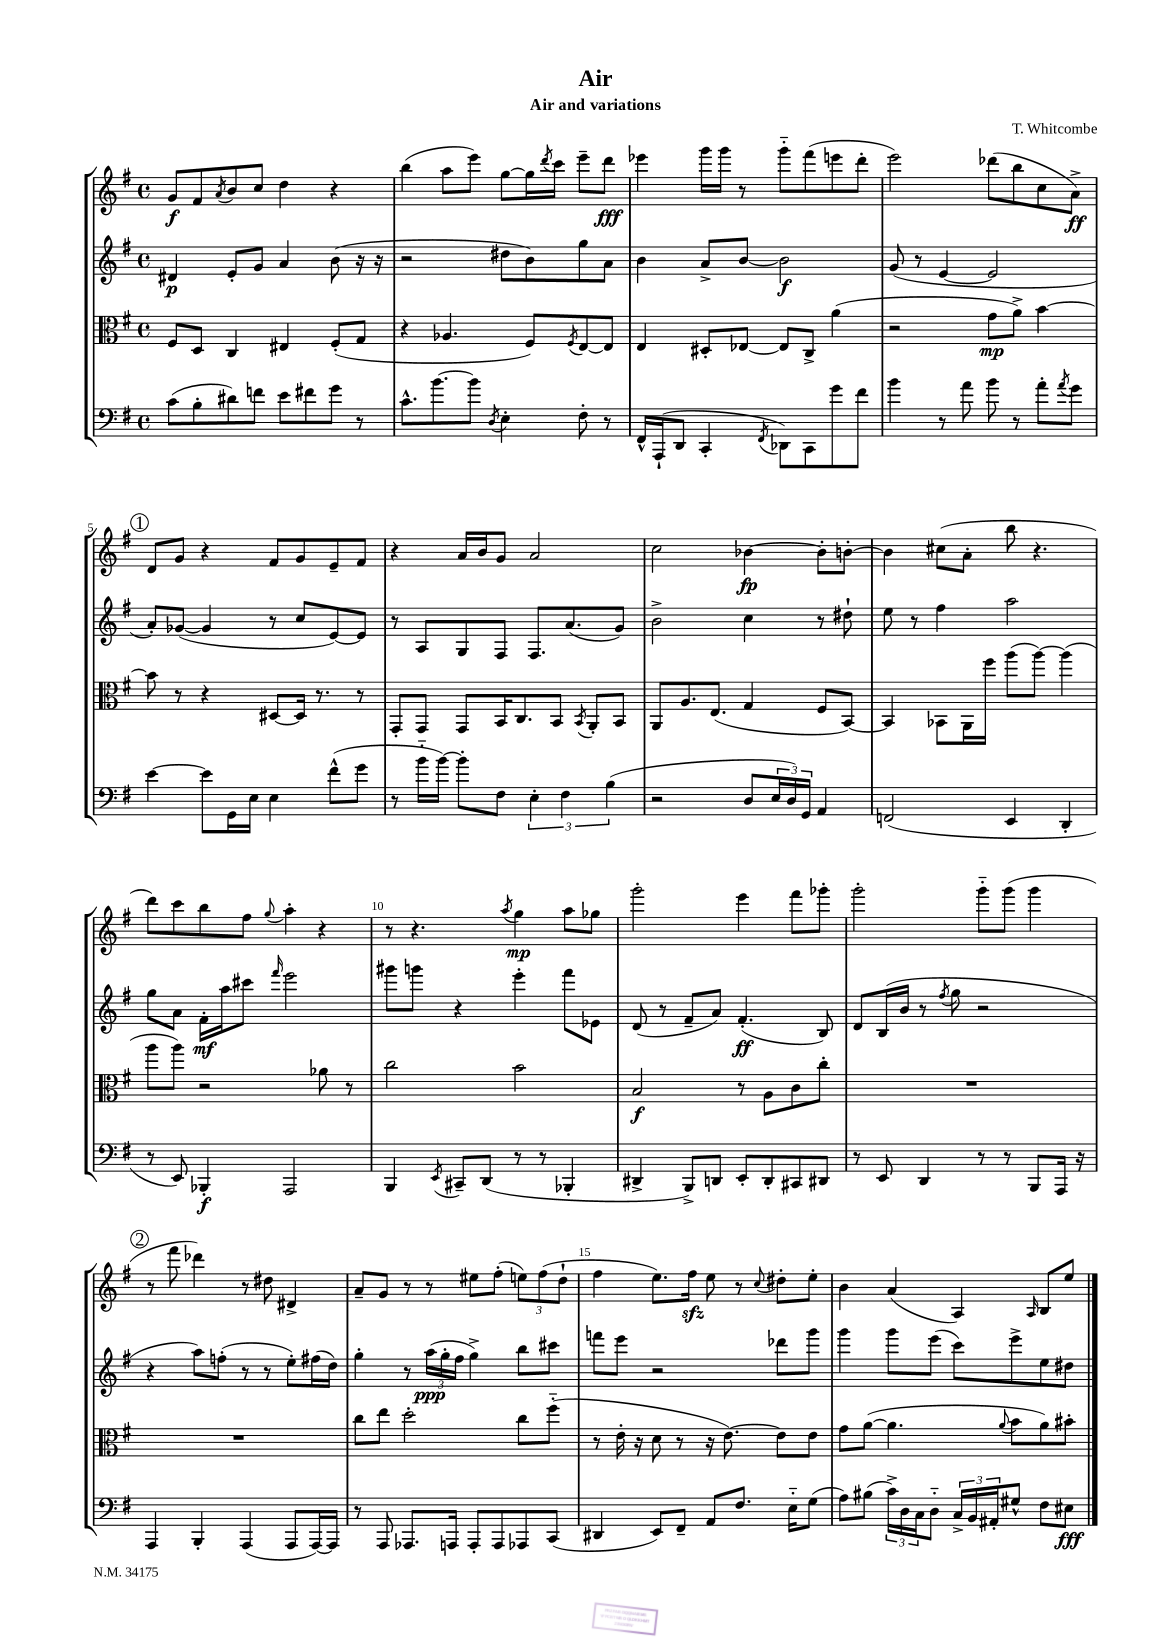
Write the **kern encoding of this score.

**kern	**kern	**kern	**kern
*staff4	*staff3	*staff2	*staff1
*clefF4	*clefC3	*clefG2	*clefG2
*k[f#]	*k[f#]	*k[f#]	*k[f#]
*M4/4	*M4/4	*M4/4	*M4/4
*met(c)	*met(c)	*met(c)	*met(c)
(8c\L	8F#/L	4d#/	8g/L
8B'\	8D/J	.	8f#/
.	.	.	8qa/
8d#\)	4C/	8e'/L	8b/
8f\J	.	8g/J	8cc/J
8e\L	4E#/	4a/	4dd\
8f#\	.	.	.
8g\J	(8F#'/L	(8b\	4r
8r	8G/J	16r	.
.	.	16r	.
=	=	=	=
8.c^^\L	4r	2r	(4bb\
[8.b\	.	.	.
.	4.A-/	.	8aa\L
8b\]J	.	.	8eee\J)
8qD/	.	.	.
4E'\	.	8dd#\L	[8gg\L
.	8F#/L)	8b\)	16gg\]L
.	.	.	8qddd/
.	.	.	16ccc\JJ
.	8qF#/	.	.
8F#'\	[8E/	8gg\	8eee~\L
8r	8E/]J	8a\J	8ddd\J
=	=	=	=
16FF#^^/LL	4E/	4b\	4eee-\
(16AAA`/J	.	.	.
8DD/J	.	.	.
4CC'/	8D#'/L	8a^/L	16ggg\LL
.	.	.	16ggg\JJ
.	[8E-/J	[8b/J	8r
8qFF#/	.	.	.
8DD-\L)	8E-/]L	2b\]	8ggg'~\L
8CC\	8C^/J	.	(8fff#\
8g\	(4a\	.	8eee\
8f#\J	.	.	8ddd'\J
=	=	=	=
4b\	2r	(8g/	2eee\)
.	.	8r	.
8r	.	[4e/	.
8a\	.	.	.
8b\	8g\L	2e/]	(8ddd-\L
8r	8a^\J)	.	8bb\
8a'\L	[4b\	.	8cc\
8qa/	.	.	.
8g\J	.	.	8a^\J)
=	=	=	=
[4e\	8b\]	8a'/L)	8d/L
.	8r	([8g-/J	8g/J
8e\]L	4r	4g-/]	4r
16GG\L	.	.	.
16E\JJ	.	.	.
4E\	[8D#/L	8r	8f#/L
.	16D#/]Jk	8cc/L	8g/
.	8.r	.	.
(8f#^^\L	.	[8e/)	8e~/
8g\J	8r	8e/]J	8f#/J
=	=	=	=
8r	8GG'/L	8r	4r
16b'~\LL	8GG/J	8A/L	.
[16b\JJ)	.	.	.
8b'\]L	8GG/L	8G/	16a/LL
.	.	.	16b/J
8F#\J	16BB/K	8F#/J	8g/J
.	8.C/	.	.
6E'\	.	8.F#/L	2a/
.	8BB/J	.	.
6F#\	.	.	.
.	.	(8.a/	.
.	8qBB/	.	.
.	8AA'/L	.	.
(6B\	.	.	.
.	8BB/J	8g/J)	.
=	=	=	=
2r	8AA/L	2b^\	2cc\
.	8.A/	.	.
.	(8.E/J	.	.
8D/L	4G/	4cc\	[4b-\
24E/L	.	.	.
24D/)	.	.	.
24GG/JJ	.	.	.
4AA/	8F#/L	8r	8b-'\]L
.	[8BB/J)	8dd#`\	[8b'\J
=	=	=	=
(2FF/	4BB/]	8ee\	4b\]
.	.	8r	.
.	8BB-\L	4ff#\	(8cc#\L
.	16AA\L	.	8a'\J
.	16ff#\JJ	.	.
4EE/	(8aa\L	2aa\	8bb\
.	[8aa\J)	.	4.r
4DD'/	(4aa\]	.	.
=	=	=	=
8r	8aa\L	8gg\L	8ddd\L)
8EE/)	8aa\J)	8a\J	8ccc\
4BBB-'/	2r	16f#'\LL	8bb\
.	.	16aa\J	.
.	.	8ccc#\J	8ff#\J
.	.	16qqfff#/	8qqgg/
2AAA/	.	2eee\	4aa'\
.	8a-\	.	4r
.	8r	.	.
=	=	=	=
4BBB/	2cc\	8ggg#\L	8r
.	.	8ggg\J	4.r
8qEE/	.	.	.
8CC#~/L	.	4r	.
(8DD/J	.	.	.
.	.	.	8qaa/
8r	2b\	4eee'\	4gg\
8r	.	.	.
4BBB-'/	.	8fff#\L	8aa\L
.	.	8e-\J	8gg-\J
=	=	=	=
4DD#^/	2B/	(8d/	2ggg'\
.	.	8r	.
8BBB^/L)	.	8f#~/L	.
8DD/J	.	8a/J)	.
8EE'/L	8r	(4.f#'/	4eee\
8DD'/	8A\L	.	.
8CC#/	8c\	.	8fff#\L
8DD#/J	8cc'\J	8B/)	8ggg-'\J
=	=	=	=
8r	1r	8d/L	2ggg'\
8EE/	.	(16B/L	.
.	.	16b/JJ	.
4DD/	.	8r	.
.	.	8qff#/	.
.	.	8gg\	.
8r	.	2r	8ggg'~\L
8r	.	.	(8ggg\J
8BBB/L	.	.	4ggg\
16AAA/Jk	.	.	.
16r	.	.	.
=	=	=	=
4AAA/	1r	4r	8r
.	.	.	8fff#\
4BBB'/	.	8aa\L)	4ddd-\)
.	.	(8ff'\J	.
(4AAA/	.	8r	8r
.	.	8r	8dd#\
8AAA/L	.	8ee'\L)	4d#^/
[16AAA/L)	.	(16ff#\L	.
16AAA/]JJ	.	16dd\JJ)	.
=	=	=	=
8r	8cc\L	4gg'\	8a~/L
8AAA/	8ee\J	.	8g/J
8.AAA-/L	2dd'\	8r	8r
.	.	(24aa\LL	8r
.	.	24gg'\	.
16AAA/Jk	.	.	.
.	.	24ff#\JJ	.
8AAA'/L	.	4gg^\)	8ee#\L
8AAA/	.	.	(8ff#'\J
8AAA-/	8cc\L	8bb\L	12ee\L)
.	.	.	(12ff#\
(8CC/J	(8ff#'~\J	8ccc#\J	.
.	.	.	12dd`\J
=	=	=	=
4DD#/	8r	8fff\L	4ff#\
.	16e'\	8eee\J	.
.	16r	.	.
8EE/L)	8d\	2r	8.ee\L)
8FF#~/J	8r	.	.
.	.	.	16ff#\Jk
8AA/L	16r	.	8ee\
.	[8.e\)	.	.
8.F#/J	.	.	8r
.	.	.	8qqcc/
.	8e\]L	8ddd-\L	8dd#'\L
16E'~\LK	.	.	.
(8G\J	8e\J	8ggg\J	8ee'\J
=	=	=	=
8A\L)	8g\L	4ggg\	4b\
(8B#\J	([8a\J	.	.
24c^\LL)	4.a\]	8ggg\L	(4a/
24D\	.	.	.
24C\J	.	.	.
8D'~\J	.	(8eee\J	.
24C^/LL	.	8ccc\L)	4A/)
24BB/	.	.	.
24AA#'/J	.	.	.
.	8qqa/	.	.
8G#^^/J	8b\L	8eee^\	.
.	.	.	16qqA/
8F#\L	8a\)	8ee\	8B/L
8E#\J	8b#'\J	8dd#\J	8ee/J
==	==	==	==
*-	*-	*-	*-
